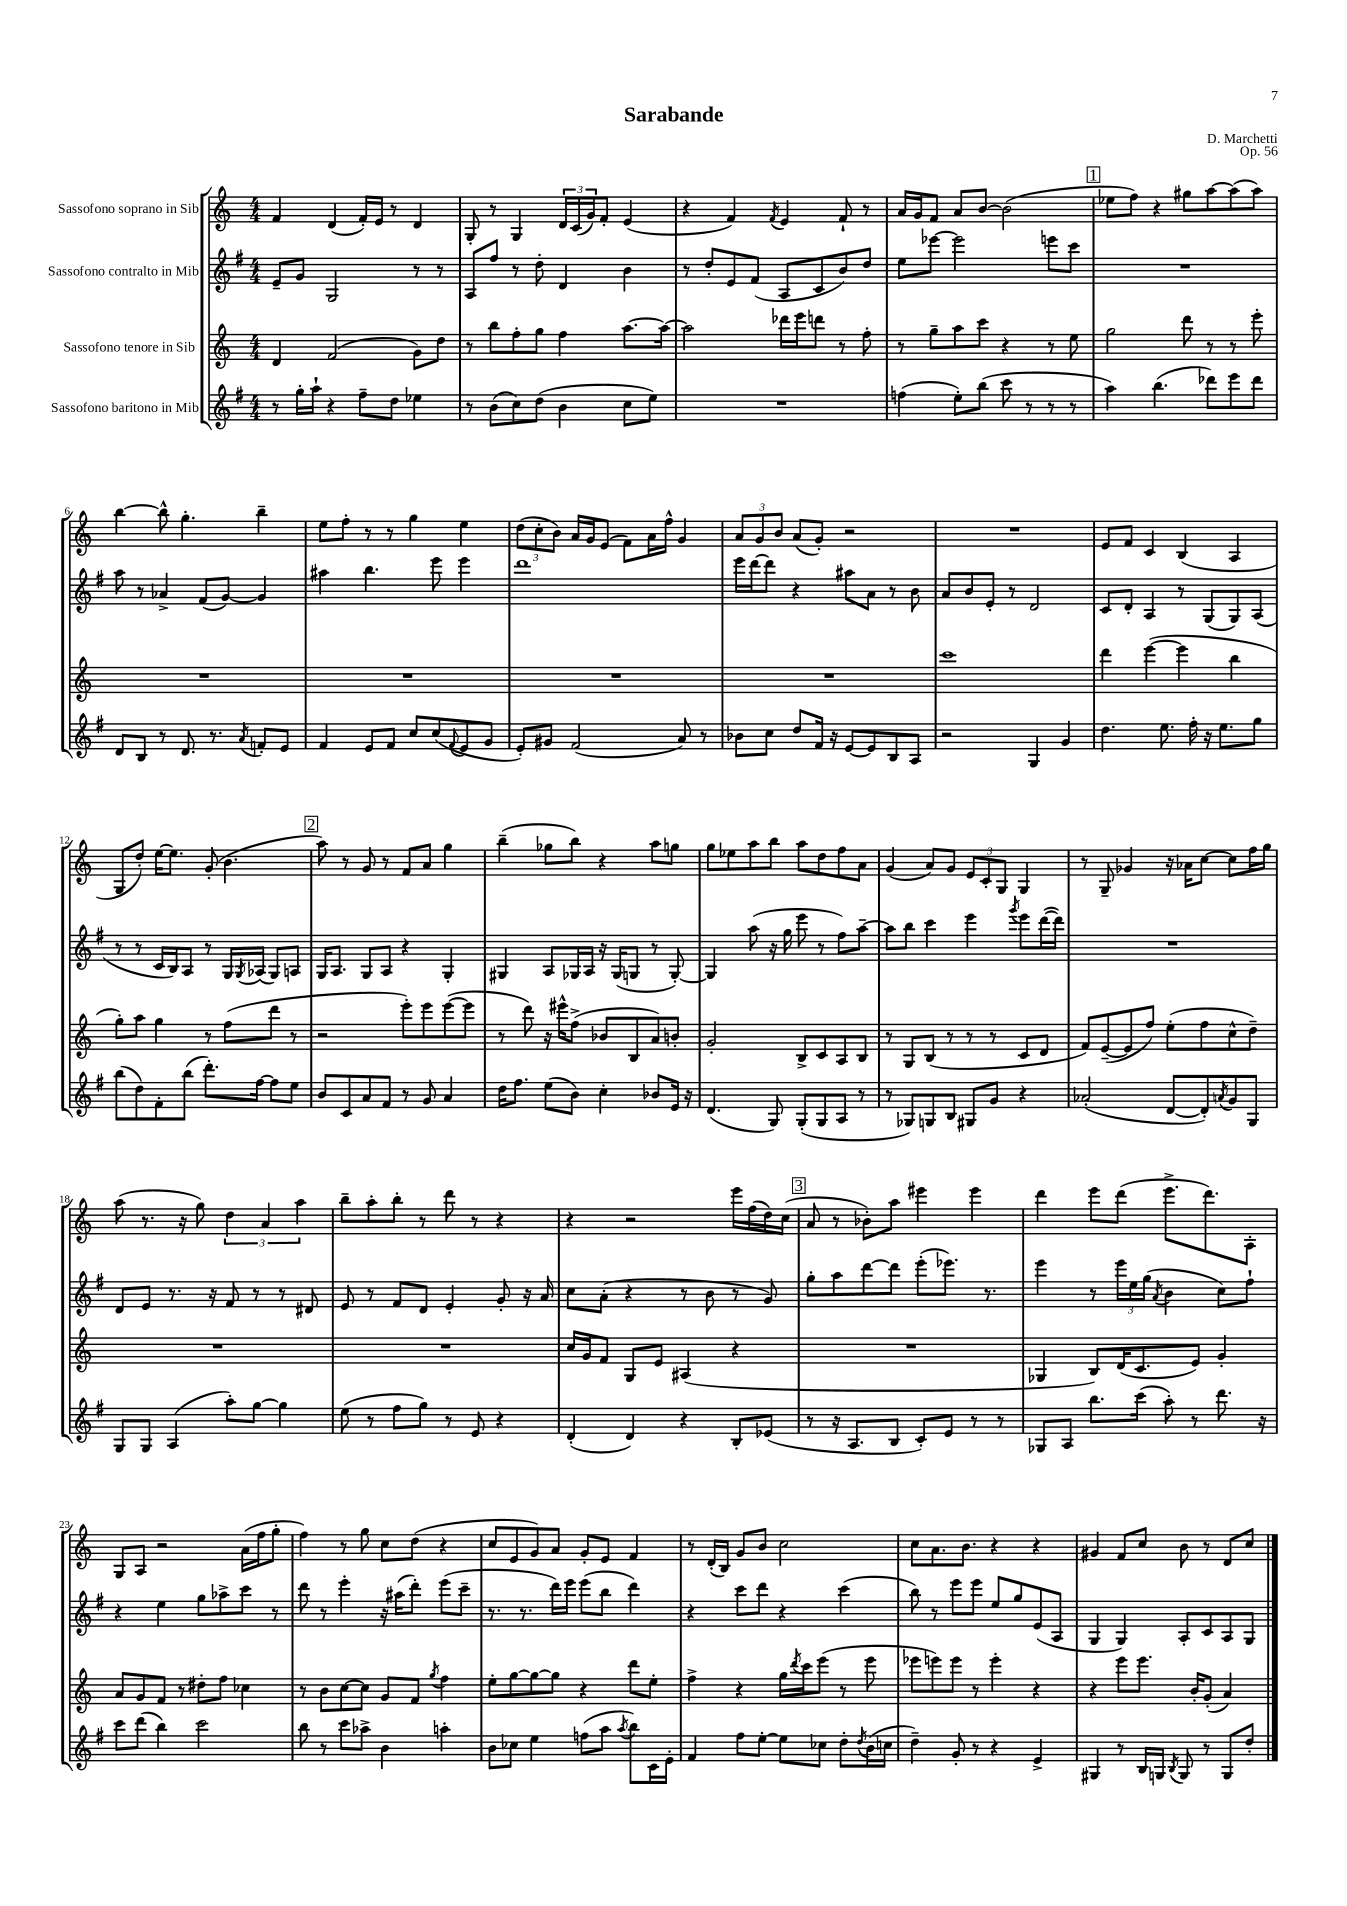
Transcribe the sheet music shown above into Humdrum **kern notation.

**kern	**kern	**kern	**kern
*part4	*part3	*part2	*part1
*staff4	*staff3	*staff2	*staff1
*I"Sassofono baritono in Mib	*I"Sassofono tenore in Sib	*I"Sassofono contralto in Mib	*I"Sassofono soprano in Sib
*clefG2	*clefG2	*clefG2	*clefG2
*k[f#]	*k[]	*k[f#]	*k[]
*M4/4	*M4/4	*M4/4	*M4/4
=1	=1	=1	=1
8r	4d/	8e~/L	4f/
16gg'\LL	.	8g/J	.
16aa`\JJ	.	.	.
4r	(2f/	2G/	(4d/
8ff#~\L	.	.	16f'/LL)
.	.	.	16e/JJ
8dd\J	.	.	8r
4ee-X\	8g\L)	8r	4d/
.	8dd\J	8r	.
=2	=2	=2	=2
8r	8r	8A/L	8G'/
(8b\L	8bb\L	8ff#/J	8r
8cc\)	8ff'\	8r	4G/
(8dd\J	8gg\J	8dd'\	.
4b\	4ff\	4d/	24d/LL
.	.	.	(24c/
.	.	.	24g/J)
.	.	.	8f'/J
8cc\L	[8.aa\L	4b\	(4e/
8ee\J)	.	.	.
.	16aa\Jk_	.	.
=3	=3	=3	=3
1r	2aa\]	8r	4r
.	.	8dd'/L	.
.	.	8e/	4f/)
.	.	(8f#/J	.
.	.	.	8qf/
.	16ddd-X\LL	8A/L	4e/
.	16eee\J	.	.
.	8dddn\J	8c/	.
.	8r	8b/)	8f`/
.	8ff'\	8dd/J	8r
=4	=4	=4	=4
(4ffn\	8r	8ee\L	16a/LL
.	.	.	16g/J
.	8gg~\L	[8eee-X\J	8f/J
8ee'\L)	8aa\	2eee-\]	8a/L
(8bb\J	8ccc\J	.	[8b/J
8ccc\	4r	.	(2b\]
8r	.	.	.
8r	8r	8eeen\L	.
8r	8ee\	8ccc\J	.
!!LO:REH:place=s1:t=1
=5	=5	=5	=5
4aa\)	2gg\	1r	8ee-X\L
.	.	.	8ff\J)
(4.bb\	.	.	4r
.	8ddd\	.	8gg#X\L
8ddd-X\L)	8r	.	[8aa\
8eee\	8r	.	(8aa\]
8ddd-\J	8eee'\	.	8aa\J)
!!LO:LB:g=z
=6	=6	=6	=6
8d/L	1r	8aa\	[4bb\
8B/J	.	8r	.
8r	.	4a-X^/	8bb^^\]
8.d/	.	.	4.gg'\
.	.	(8f#/L	.
8.r	.	.	.
.	.	[8g/J)	.
8qa/	.	.	.
8fn'/L	.	4g/]	4bb~\
8e/J	.	.	.
=7	=7	=7	=7
4f#/	1r	4aa#X\	8ee\L
.	.	.	8ff'\J
8e/L	.	4.bb\	8r
8f#/J	.	.	8r
8cc/L	.	.	4gg\
(8cc/	.	8eee\	.
8qqf#/	.	.	.
8e/	.	4eee\	4ee\
8g/J	.	.	.
=8	=8	=8	=8
8e'/L)	1r	1ddd	(12dd\L
.	.	.	12cc'\
8g#X/J	.	.	.
.	.	.	12b\J)
(2f#/	.	.	16a/LL
.	.	.	16g/J
.	.	.	(8e/J
.	.	.	8f\L)
.	.	.	16a\L
.	.	.	16ff^^\JJ
8a/)	.	.	4g/
8r	.	.	.
=9	=9	=9	=9
8b-X\L	1r	16eee\LL	12a/L
.	.	[16ddd\J	.
.	.	.	12g/
8cc\J	.	8ddd\J]	.
.	.	.	12b/J
8dd/L	.	4r	(8a/L
16f#/Jk	.	.	8g'/J)
16r	.	.	.
[8e/L	.	8aa#X\L	2r
8e/]	.	8a\J	.
8B/	.	8r	.
8A/J	.	8b\	.
=10	=10	=10	=10
2r	1ccc	8a/L	1r
.	.	8b/	.
.	.	8e'/J	.
.	.	8r	.
4G/	.	2d/	.
4g/	.	.	.
=11	=11	=11	=11
4.dd\	4ddd\	8c/L	8e/L
.	.	8d'/J	8f/J
.	([4eee\	4A/	4c/
8.ee\	.	.	.
.	4eee\]	8r	(4B/
16ff#'\	.	.	.
16r	.	(8G/L	.
8.ee\L	.	.	.
.	4bb\	8G/)	4A/
8gg\J	.	(8A/J	.
!!LO:LB:g=z
=12	=12	=12	=12
(8bb\L	8gg'\L)	8r	8G/L
8dd\)	8aa\J	8r	8dd'/J)
8f#'\	4gg\	16c/LL	[16ee\KL
.	.	16B/J)	8.ee\J]
(8bb\J	.	8A/J	.
8.ddd'\L)	8r	8r	(8g'/
.	(8ff\L	16G/LL	4.b\
.	.	8qG/	.
[16ff#\Jk	.	(16A-X/JJ	.
8ff#\L]	8ddd\J	8G/L)	.
8ee\J	8r	8An/J	.
!!LO:REH:place=s1:t=2
=13	=13	=13	=13
8b/L	2r	16G/KL	8aa\)
.	.	8.A/J	.
8c/	.	.	8r
8a/	.	8G/L	8g/
8f#/J	.	8A/J	8r
8r	8eee'\L)	4r	8f/L
8g/	8eee\	.	8a/J
4a/	([8eee\	4G'/	4gg\
.	8eee\J]	.	.
=14	=14	=14	=14
16dd\KL	8r	4G#X/	(4bb~\
8.ff#\J	.	.	.
.	8ddd\)	.	.
(8ee\L	16r	8A/L	8gg-X\L
.	16eee#X^^\KL	.	.
8b\J)	(8ff^\J	16G-X/L	8bb\J)
.	.	16A/JJ	.
4cc'\	8b-X/L	16r	4r
.	.	(16G-/KL	.
.	8B/	8Gn/J	.
8b-X/L	8a/)	8r	8aa\L
16e/Jk	8bn'/J	[8G'/)	8ggn\J
16r	.	.	.
=15	=15	=15	=15
(4.d/	2g'/	4G/]	8gg\L
.	.	.	8ee-X\
.	.	(8aa\	8aa\
8G/)	.	16r	8bb\J
.	.	16gg\	.
(8G'/L	8B^/L	8eee\	8aa\L
8G/	8c/	8r	8dd\
8A/J	8A/	8ff#\L)	8ff\
8r	8B/J	[8aa~\J	8a\J
=16	=16	=16	=16
8r	8r	8aa\L]	(4g/
8G-X/L)	8G/L	8bb\J	.
8Gn/	(8B/J	4ccc\	8a/L)
8B/J	8r	.	8g/J
8G#X/L	8r	4eee\	12e/L
.	.	.	12c'/
8g/J	8r	.	.
.	.	.	12G/J
.	.	8qggg/	.
4r	8c/L	8eee\L	4G/
.	8d/J	([16ddd\L	.
.	.	16ddd\JJ])	.
=17	=17	=17	=17
(2a-X'/	8f/L)	1r	8r
.	([8e~/	.	8G~/
.	8e/]	.	4g-X/
.	8ff/J)	.	.
[8d/L	(8ee'\L	.	16r
.	.	.	16a-X\KL
8d'/])	8ff\	.	[8cc\J
8qan/	.	.	.
8g/	8cc^^\	.	8cc\L]
8G/J	8dd~\J)	.	16ff\L
.	.	.	16gg\JJ
!!LO:LB:g=z
=18	=18	=18	=18
8G/L	1r	8d/L	(8aa\
8G/J	.	8e/J	8.r
(4A/	.	8.r	.
.	.	.	16r
.	.	.	8gg\)
.	.	16r	.
8aa'\L)	.	8f#/	6dd\
[8gg\J	.	8r	.
.	.	.	6a/
4gg\]	.	8r	.
.	.	.	6aa\
.	.	8d#X/	.
=19	=19	=19	=19
(8ee\	1r	8e/	8bb~\L
8r	.	8r	8aa'\
8ff#\L	.	8f#/L	8bb'\J
8gg\J)	.	8d/J	8r
8r	.	4e'/	8ddd\
8e/	.	.	8r
4r	.	8g'/	4r
.	.	16r	.
.	.	16a/	.
=20	=20	=20	=20
(4d'/	16cc/LL	8cc\L	4r
.	16g/J	.	.
.	8f/J	(8a'\J	.
4d/)	8G/L	4r	2r
.	8e/J	.	.
4r	(4A#X/	8r	.
.	.	8b\	.
8B'/L	4r	8r	16eee\LL
.	.	.	(16ff\
(8e-X/J	.	8g/)	16dd\)
.	.	.	(16cc\JJ
!!LO:REH:place=s1:t=3
=21	=21	=21	=21
8r	1r	8gg'\L	8a/
16r	.	8aa\	8r
8.A/L	.	.	.
.	.	[8ddd\	8b-X'\L)
8B/J	.	8ddd\J]	8aa\J
8c'/L)	.	(8eee'\L	4eee#X\
8e/J	.	8.eee-X\J)	.
8r	.	.	4eee#\
.	.	8.r	.
8r	.	.	.
=22	=22	=22	=22
8G-X/L	4G-X/	4eee\	4ddd\
8A/J	.	.	.
8.bb\L	8B/L)	8r	8eee\L
.	(16d/K	24eee\LL	(8ddd\J
.	.	24ee\	.
(16ccc\Jk	8.c/	.	.
.	.	(24gg\JJ	.
.	.	8qa/	.
8aa'\)	.	4b\	8.eee^\L
8r	8e/J)	.	.
.	.	.	8.ddd\)
8.ddd\	4g'/	8cc\L)	.
.	.	8ff#`\J	8A'\J
16r	.	.	.
!!LO:LB:g=z
=23	=23	=23	=23
8ccc\L	8a/L	4r	8G/L
(8ddd\J	8g/	.	8A/J
4bb\)	8f/J	4ee\	2r
.	8r	.	.
2ccc\	8dd#X'\L	8gg\L	.
.	8ff\J	8aa-X^\	.
.	4cc-X\	8ccc\J	(16a\LL
.	.	.	16ff\J
.	.	8r	8gg'\J
=24	=24	=24	=24
8bb\	8r	8ddd\	4ff\)
8r	8b\L	8r	.
8ccc\L	[8cc\	4eee'\	8r
8aa-X^\J	8cc\J]	.	8gg\
4b\	8g/L	16r	8cc\L
.	.	(16aa#X\KL	.
.	8f/J	8ddd'\J)	(8dd\J
.	8qgg/	.	.
4aan'\	4ff\	(8eee\L	4r
.	.	8ccc~\J	.
=25	=25	=25	=25
8b\L	8ee'\L	8.r	8cc/L
8cc-X\J	[8gg\	.	8e/
.	.	8.r	.
4ee\	8gg\_	.	8g/)
.	8gg\J]	16ddd\LL)	8a/J
.	.	16eee\JJ	.
(8ffn\L	4r	(8eee\L	8g'/L
8aa\J	.	8bb\J	8e/J
8qaa/	.	.	.
8bb\L)	8ddd\L	4ddd\)	4f/
16c\L	8ee'\J	.	.
16e'\JJ	.	.	.
=26	=26	=26	=26
4f#/	4ff^\	4r	8r
.	.	.	(16d'/LL
.	.	.	16B/JJ)
8ff#\L	4r	8ccc\L	8g/L
[8ee'\J	.	8ddd\J	8b/J
8ee\L]	16gg\LL	4r	2cc\
.	8qddd/	.	.
.	16ccc\J	.	.
8cc-X\J	(8eee\J	.	.
8dd'\L	8r	(4ccc\	.
8qdd/	.	.	.
(16b\L	8eee\	.	.
16ccn\JJ	.	.	.
=27	=27	=27	=27
4dd~\)	8eee-X\L	8bb\)	8cc\L
.	8eeen\)	8r	8.a\
8g'/	8eee\J	8eee\L	.
.	.	.	8.b\J
8r	8r	8eee\J	.
4r	4eee'\	8ee/L	4r
.	.	8gg/	.
4e^/	4r	(8e/	4r
.	.	8A/J	.
=28	=28	=28	=28
4G#X/	4r	4G/	4g#X/
8r	8eee\L	4G/)	8f/L
16B/LL	8.eee\J	.	8cc/J
16Gn/JJ	.	.	.
8qB/	.	.	.
8G/	.	8A'/L	8b\
.	16b'/KL	.	.
8r	(8g'/J	8c/	8r
8G/L	4a/)	8A/	8d/L
8dd'/J	.	8G/J	8cc/J
==	==	==	==
*-	*-	*-	*-
